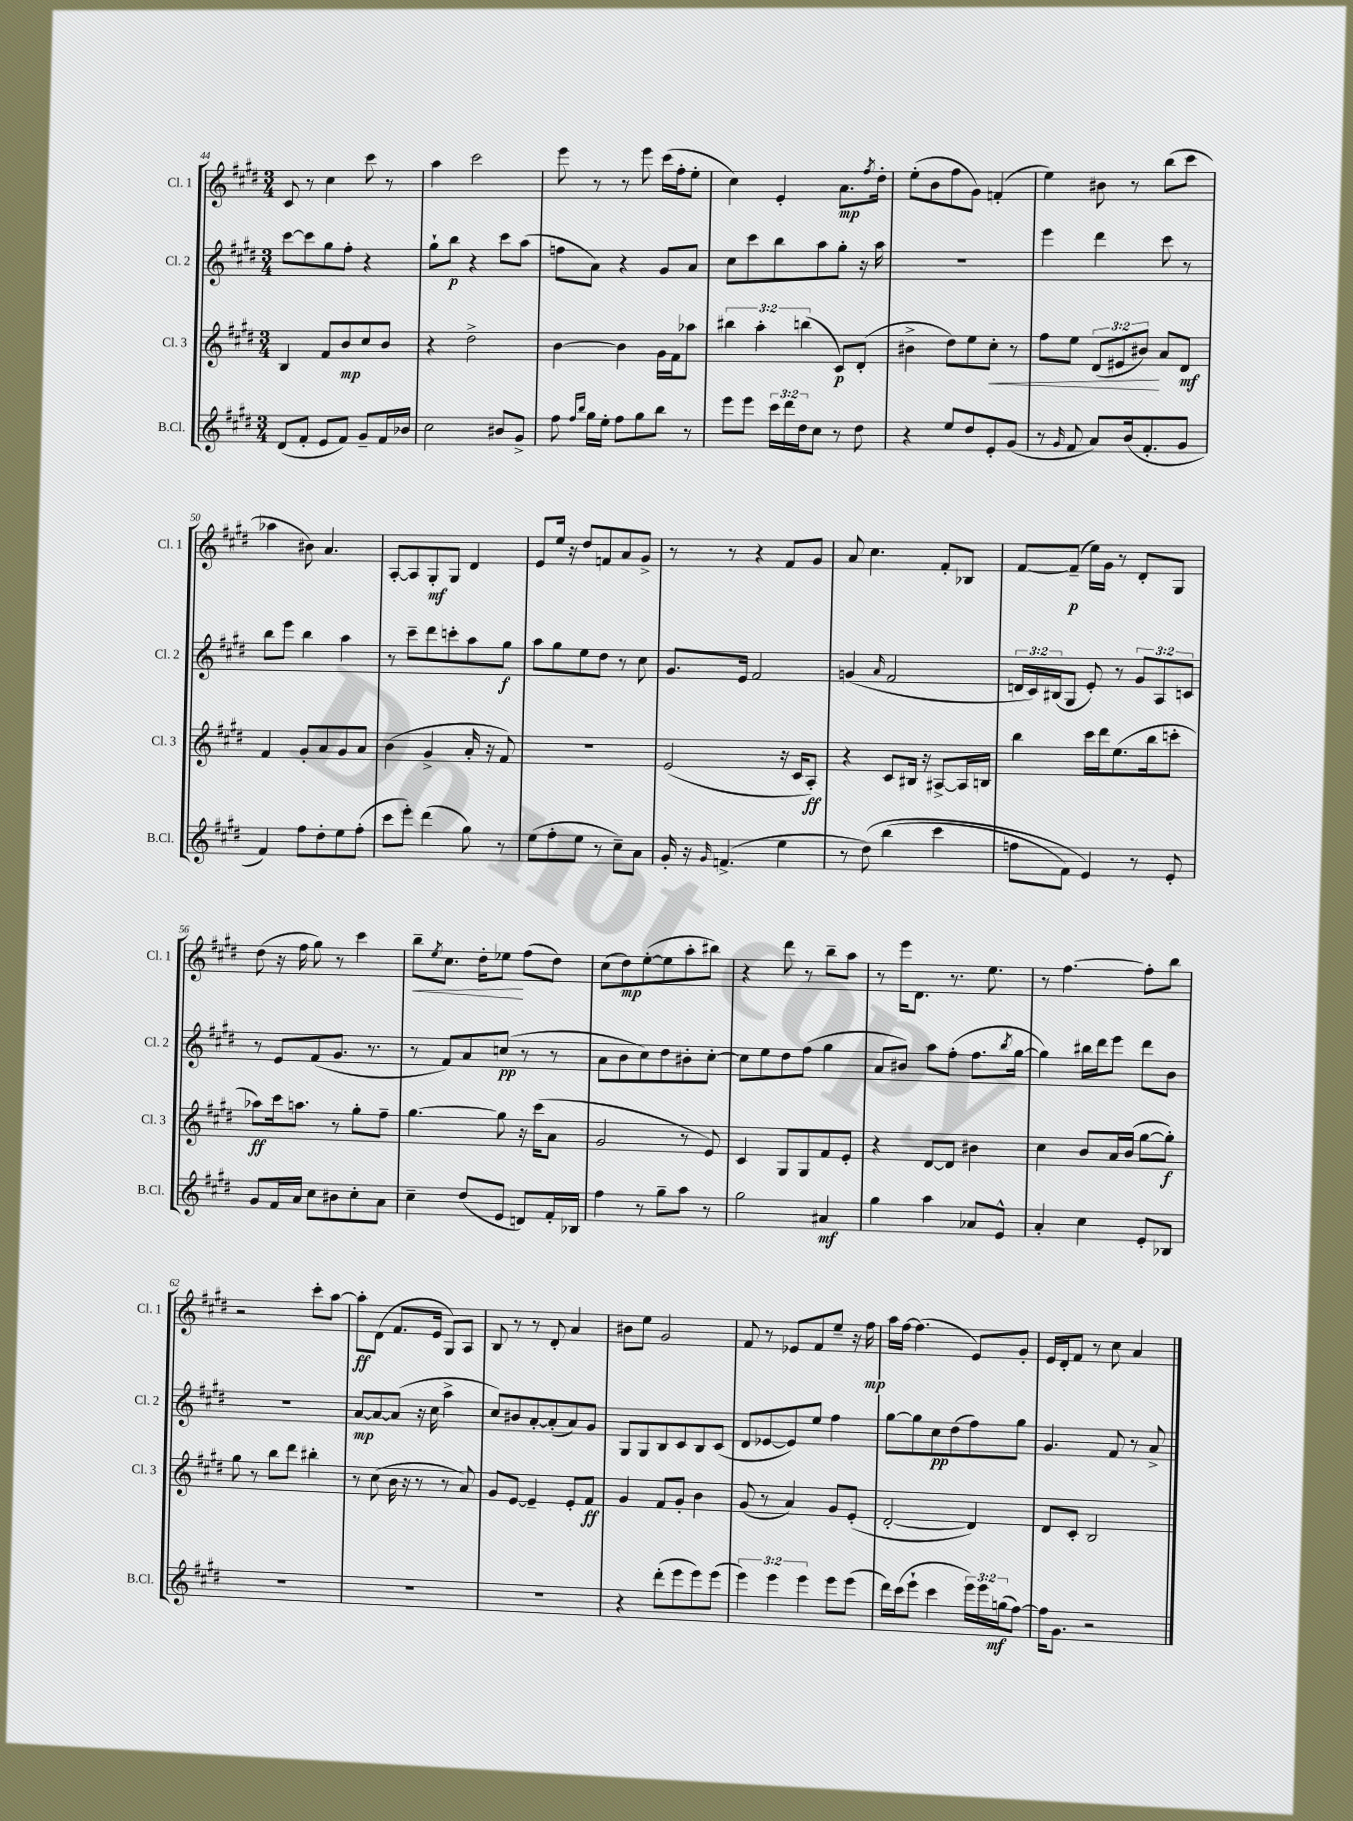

**kern	**dynam	**kern	**dynam	**kern	**dynam	**kern	**dynam
*part4	*part4	*part3	*part3	*part2	*part2	*part1	*part1
*staff4	*staff4	*staff3	*staff3	*staff2	*staff2	*staff1	*staff1
*I"B.Cl.	*	*I"Cl. 3	*	*I"Cl. 2	*	*I"Cl. 1	*
*I'B.Cl.	*	*I'Cl. 3	*	*I'Cl. 2	*	*I'Cl. 1	*
*clefG2	*	*clefG2	*	*clefG2	*	*clefG2	*
*k[f#c#g#d#]	*	*k[f#c#g#d#]	*	*k[f#c#g#d#]	*	*k[f#c#g#d#]	*
*M3/4	*	*M3/4	*	*M3/4	*	*M3/4	*
=44	=44	=44	=44	=44	=44	=44	=44
(8d#/L	.	4B/	.	[8ccc#\L	.	8c#/	.
8f#'/J	.	.	.	8ccc#\]	.	8r	.
8e/L	.	8f#/L	.	8gg#\	.	4cc#\	.
8f#/J)	.	8b/	mp	8ff#'\J	.	.	.
8g#~/L	.	8cc#/	.	4r	.	8ccc#\	.
16f#/L	.	8b/J	.	.	.	8r	.
16b-X/JJ	.	.	.	.	.	.	.
=45	=45	=45	=45	=45	=45	=45	=45
2cc#\	.	4r	.	8gg#`\L	.	4aa\	.
.	.	.	.	8bb\J	p	.	.
.	.	2dd#^\	.	4r	.	2ccc#\	.
8b#X/L	.	.	.	8ccc#\L	.	.	.
8g#^/J	.	.	.	(8aa\J	.	.	.
=46	=46	=46	=46	=46	=46	=46	=46
8ff#\	.	[4b\	.	8ffn\L	.	8eee\	.
16qqff#/LL	.	.	.	.	.	.	.
16qqbb/JJ	.	.	.	.	.	.	.
16gg#\LL	.	.	.	8a\J)	.	8r	.
16ee'\JJ	.	.	.	.	.	.	.
8ff#\L	.	4b\]	.	4r	.	8r	.
8gg#\	.	.	.	.	.	8eee\	.
8bb\J	.	16g#\LL	.	8g#/L	.	(16ccc#\LL	.
.	.	16f#\J	.	.	.	16ff#'\J	.
8r	.	8aa-X\J	.	8a/J	.	8ee'\J	.
=47	=47	=47	=47	=47	=47	=47	=47
8eee\L	.	6bb#X\	.	8cc#\L	.	4cc#\)	.
8eee\J	.	.	.	8ccc#\	.	.	.
.	.	6aa'\	.	.	.	.	.
24ccc#\LL	.	.	.	8bb\	.	4e'/	.
24ddd#\	.	.	.	.	.	.	.
24dd#\J	.	(6bbn\	.	.	.	.	.
8cc#\J	.	.	.	8aa\	.	.	.
8r	.	8c#/L)	p	8gg#'\J	.	8.a\L	mp
8dd#\	.	(8d#'/J	.	16r	.	.	.
.	.	.	.	.	.	8qff#/	.
.	.	.	.	16aa\	.	16dd#'\Jk	.
=48	=48	=48	=48	=48	=48	=48	=48
4r	.	4b#X^\	.	2.r	.	(8ee'\L	.
.	.	.	.	.	.	8b\	.
8ee/L	.	8dd#\L)	.	.	.	8ff#\	.
8dd#/	.	8ee\	.	.	.	8g#\J)	.
!	!	!	!LO:HP:b	!	!	!	!
8e'/	.	8cc#'\J	<	.	.	(4fn'/	.
(8g#/J	.	8r	.	.	.	.	.
=49	=49	=49	=49	=49	=49	=49	=49
8r	.	8ff#\L	.	4eee\	.	4ee\)	.
16qqg#/	.	.	.	.	.	.	.
8f#/	.	8ee\J	.	.	.	.	.
8a/L)	.	(12d#/L	.	4ddd#\	.	8b#X\	.
.	.	12e#X/	.	.	.	.	.
(16b/k	.	.	.	.	.	8r	.
.	.	12b#X/J)	.	.	.	.	.
8.f#'/	.	.	.	.	.	.	.
.	.	8a/L	[	8ccc#\	.	(8bb\L	.
8g#/J	.	8d#/J	mf	8r	.	8ccc#\J	.
!!LO:LB:g=z
=50	=50	=50	=50	=50	=50	=50	=50
4f#/)	.	4f#/	.	8bb\L	.	4aa-X\	.
.	.	.	.	8eee\J	.	.	.
8ff#\L	.	8g#'/L	.	4bb\	.	8b#X\)	.
8dd#'\	.	8a/	.	.	.	4.a/	.
8ee\	.	8g#/	.	4aa\	.	.	.
(8ff#'\J	.	8a/J	.	.	.	.	.
=51	=51	=51	=51	=51	=51	=51	=51
8ccc#\L	.	(4b\	.	8r	.	[8A'/L	.
8eee'\J)	.	.	.	8ccc#~\L	.	8A/]	.
(4ddd#\	.	4g#^/	.	8ddd#\	.	8G#'/	mf
.	.	.	.	8cccn'\	.	8G#/J	.
8gg#\)	.	16a'/	.	8aa\	.	4d#/	.
.	.	16r	.	.	.	.	.
8r	.	8f#/)	.	8gg#\J	f	.	.
=52	=52	=52	=52	=52	=52	=52	=52
(8ee\L	.	2.r	.	8aa\L	.	8e/L	.
8ff#'\	.	.	.	8gg#\	.	16ee/Jk	.
.	.	.	.	.	.	16r	.
8ee\J	.	.	.	8ee\	.	8dd#/L	.
8r	.	.	.	8dd#\J	.	8fn/	.
8cc#~\L)	.	.	.	8r	.	8a/	.
8a\J	.	.	.	8cc#\	.	8g#^/J	.
=53	=53	=53	=53	=53	=53	=53	=53
16g#'/	.	(2e/	.	8.g#/L	.	8r	.
16r	.	.	.	.	.	.	.
16qqg#/	.	.	.	.	.	.	.
(4.fn^/	.	.	.	.	.	8r	.
.	.	.	.	16e/Jk	.	.	.
.	.	.	.	2f#/	.	4r	.
4ee\	.	16r	.	.	.	8f#/L	.
.	.	16c#/KL	.	.	.	.	.
.	.	8A'/J)	ff	.	.	8g#/J	.
=54	=54	=54	=54	=54	=54	=54	=54
8r	.	4r	.	(4gn/	.	8a/	.
(8dd#\)	.	.	.	.	.	4.cc#\	.
.	.	.	.	16qqa/	.	.	.
(4bb\	.	8c#/L	.	2f#/	.	.	.
.	.	16B#X/Jk	.	.	.	.	.
.	.	16r	.	.	.	.	.
4ccc#\	.	[8A#X^/L	.	.	.	8f#'/L	.
.	.	16A#/L]	.	.	.	8B-X/J	.
.	.	16Bn/JJ	.	.	.	.	.
=55	=55	=55	=55	=55	=55	=55	=55
8ffn\L	.	4bb\	.	24dn/LL	.	[8f#/L	.
.	.	.	.	24c#/)	.	.	.
.	.	.	.	(24B#X/J	.	.	.
8f#\J)	.	.	.	8G#/J	.	(8f#~/J]	p
4e/)	.	16ccc#\LL	.	8e'/)	.	16ee\LL)	.
.	.	16ddd#\J	.	.	.	16g#\JJ	.
.	.	(8.ee\	.	8r	.	8r	.
8r	.	.	.	12g#/L	.	8d#'/L	.
.	.	16bb\k	.	.	.	.	.
.	.	.	.	12A/	.	.	.
8e'/	.	8cccn'\J	.	.	.	8G#/J	.
.	.	.	.	12cn/J	.	.	.
!!LO:LB:g=z
=56	=56	=56	=56	=56	=56	=56	=56
8g#/L	.	8aa-X\L)	ff	8r	.	(8dd#\	.
16f#/L	.	16ccc#\k	.	8e/L	.	16r	.
16a/JJ	.	8.aan\J	.	.	.	16ff#\	.
8cc#\L	.	.	.	(8f#/	.	8gg#\)	.
8b#X\	.	8r	.	8.g#/J	.	8r	.
8cc#'\	.	8gg#'\L	.	.	.	4ccc#\	.
.	.	.	.	8.r	.	.	.
8a\J	.	8ff#~\J	.	.	.	.	.
=57	=57	=57	=57	=57	=57	=57	=57
!	!	!	!	!	!	!	!LO:HP:b
4cc#~\	.	[4.gg#\	.	8r	.	8bb~\L	<
.	.	.	.	.	.	8qee/	.
.	.	.	.	8f#/L)	.	8.cc#\J	.
(8dd#/L	.	.	.	8a/	.	.	.
.	.	.	.	.	.	16dd#'\KL	.
8e/J	.	8gg#\]	.	(8ccn/J	pp	8ee-X\J	.
8dn/L)	.	16r	.	8r	.	(8ff#\L	[
.	.	(16ccc#\KL	.	.	.	.	.
16f#'/L	.	8a\J	.	8r	.	8dd#\J)	.
16B-X/JJ	.	.	.	.	.	.	.
=58	=58	=58	=58	=58	=58	=58	=58
4ff#\	.	2g#/	.	8a\L	.	(8cc#\L	.
.	.	.	.	8b\	.	8dd#\)	mp
8r	.	.	.	8cc#\)	.	([8ee'\	.
8gg#~\L	.	.	.	8dd#\	.	8ee\]	.
8aa\J	.	8r	.	8b#X'\	.	8aa'\	.
8r	.	8e/)	.	[8cc#'\J	.	8bb#X\J)	.
=59	=59	=59	=59	=59	=59	=59	=59
2gg#\	.	4c#/	.	8cc#\L]	.	4r	.
.	.	.	.	8ee\	.	.	.
.	.	8G#/L	.	8dd#\	.	8ddd#\	.
.	.	8G#/	.	(8ff#\J	.	8r	.
4a#X/	mf	8f#/	.	4gg#\	.	8bb~\L	.
.	.	8e'/J	.	.	.	8aa\J	.
=60	=60	=60	=60	=60	=60	=60	=60
4gg#\	.	4r	.	8a/L	.	8r	.
.	.	.	.	8b#X/J)	.	16eee\KL	.
.	.	.	.	.	.	8.d#\J	.
4aa\	.	[8d#/L	.	8aa\L	.	.	.
.	.	8d#/J]	.	(8ff#'\J	.	8.r	.
8a-X/L	.	4b#X\	.	8.ff#\L	.	.	.
.	.	.	.	.	.	8.ee\	.
8e^^/J	.	.	.	.	.	.	.
.	.	.	.	8qbb/	.	.	.
.	.	.	.	[16gg#\Jk	.	.	.
=61	=61	=61	=61	=61	=61	=61	=61
4a'/	.	4cc#\	.	4gg#\])	.	8r	.
.	.	.	.	.	.	[4.ff#\	.
4cc#\	.	8b/L	.	16bb#X\LL	.	.	.
.	.	.	.	16ddd#\J	.	.	.
.	.	16a/L	.	8eee\J	.	.	.
.	.	(16b/JJ	.	.	.	.	.
8e'/L	.	[8gg#\L	.	8ddd#\L	.	8ff#'\L]	.
8B-X/J	.	8gg#'\J])	f	8b\J	.	8bb\J	.
!!LO:LB:g=z
=62	=62	=62	=62	=62	=62	=62	=62
2.r	.	8gg#\	.	2.r	.	2r	.
.	.	8r	.	.	.	.	.
.	.	8bb\L	.	.	.	.	.
.	.	8ddd#\J	.	.	.	.	.
.	.	4bb#X'\	.	.	.	8ccc#'\L	.
.	.	.	.	.	.	[8aa\J	.
=63	=63	=63	=63	=63	=63	=63	=63
2.r	.	8r	.	[8a/L	mp	8aa'\L]	ff
.	.	(8cc#\	.	8a/_	.	(8d#\J	.
.	.	16b\	.	(8a/J]	.	8.f#/L	.
.	.	16r	.	.	.	.	.
.	.	8r	.	16r	.	.	.
.	.	.	.	16cc#\	.	16e/Jk	.
.	.	8r	.	4aa^\	.	8G#/L)	.
.	.	8a/)	.	.	.	8A/J	.
=64	=64	=64	=64	=64	=64	=64	=64
2.r	.	8g#/L	.	8cc#/L)	.	8B/	.
.	.	[8e/J	.	8b#X/	.	8r	.
.	.	4e~/]	.	[8a'/	.	8r	.
.	.	.	.	(8a'/]	.	8d#'/	.
.	.	8e'/L	.	8a/)	.	4a/	.
.	.	8f#/J	ff	8g#/J	.	.	.
=65	=65	=65	=65	=65	=65	=65	=65
4r	.	4g#/	.	8G#/L	.	8b#X\L	.
.	.	.	.	8G#/	.	8ee\J	.
(8ddd#'\L	.	8f#/L	.	8B/	.	2g#/	.
8eee\	.	8g#'/J	.	8c#/	.	.	.
8eee\)	.	4b\	.	8B/	.	.	.
(8eee\J	.	.	.	(8c#/J	.	.	.
=66	=66	=66	=66	=66	=66	=66	=66
6eee\)	.	(8g#/	.	8d#/L	.	8f#/	.
.	.	8r	.	[8e-X/	.	8r	.
6eee\	.	.	.	.	.	.	.
.	.	4a/)	.	8e-/])	.	8e-X/L	.
6eee\	.	.	.	.	.	.	.
.	.	.	.	8ee/J	.	8f#/	.
8eee\L	.	8g#/L	.	4ff#\	.	8ee~/J	.
(8eee\J	.	(8e'/J	.	.	.	16r	.
.	.	.	.	.	.	16ff#\	mp
=67	=67	=67	=67	=67	=67	=67	=67
16ddd#\LL)	.	[2d#'/	.	[8gg#\L	.	16aa\LL	.
(16ccc#\J	.	.	.	.	.	[16ff#\JJ	.
8eee`\J	.	.	.	8gg#\]	.	(4.ff#\]	.
4ccc#\	.	.	.	8cc#\	pp	.	.
.	.	.	.	(8dd#\	.	.	.
24eee\LL)	.	4d#/])	.	8ff#\)	.	8e/L)	.
24eee\	.	.	.	.	.	.	.
(24ggn\J	mf	.	.	.	.	.	.
[8ff#\J)	.	.	.	8gg#\J	.	8g#'/J	.
=68	=68	=68	=68	=68	=68	=68	=68
16ff#\KL]	.	8d#/L	.	4.g#/	.	16e/LL	.
8.g#\J	.	.	.	.	.	16d#'/J	.
.	.	8c#'/J	.	.	.	8f#/J	.
2r	.	2B/	.	.	.	8r	.
.	.	.	.	8f#/	.	8cc#\	.
.	.	.	.	8r	.	4a/	.
.	.	.	.	8a^/	.	.	.
==	==	==	==	==	==	==	==
*-	*-	*-	*-	*-	*-	*-	*-
